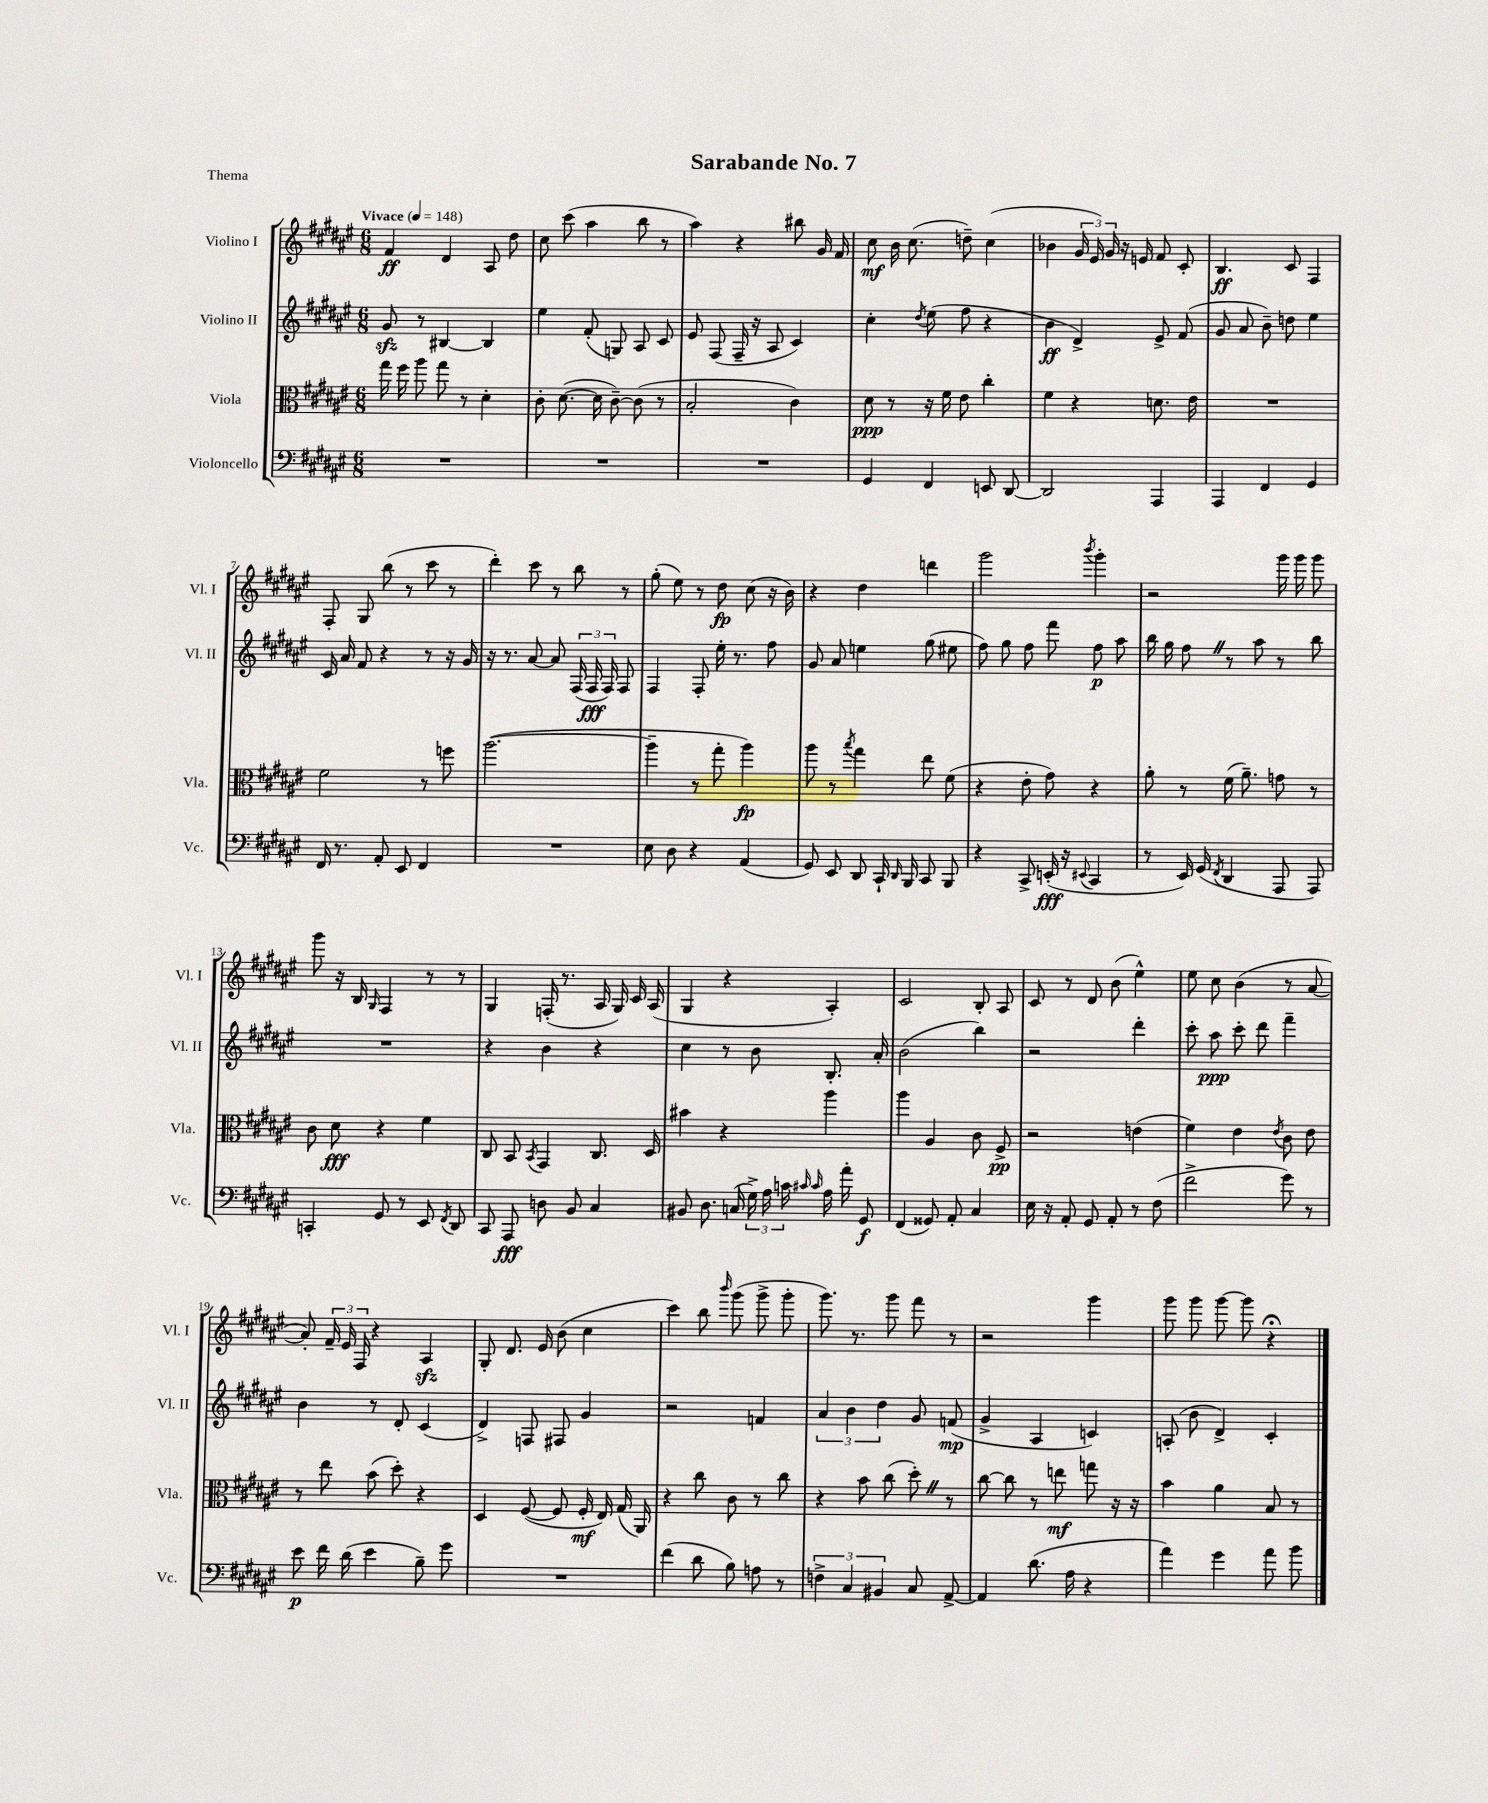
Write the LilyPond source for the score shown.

\header { title = "Sarabande No. 7" piece = "Thema" }
<<
\new StaffGroup <<
\new Staff = "s0" \with { instrumentName = "Violino I" shortInstrumentName = "Vl. I" } {
    \clef treble \key fis \major \numericTimeSignature \time 6/8 \tempo "Vivace" 4 = 148
    \autoBeamOff fis'4\ff dis'4 ais8 dis''8 |
    cis''8 cis'''8( ais''4 b''8 r8 |
    ais''4) r4 bis''8 gis'16 fis'16 |
    cis''8\mf b'16 cis''8.( d''8--) cis''4( |
    bes'4 \tuplet 3/2 { gis'16 eis'16) gis'16 } r16 e'16 fis'8 cis'8-. |
    b4.\ff cis'8 fis4 |
    fis8-. gis8 b''8( r8 cis'''8 r8 |
    dis'''4-.) cis'''8 r8 b''8 r8 |
    gis''8-.( eis''8) r8 dis''8\fp cis''8( r16 b'16) |
    r4 dis''4 d'''4 |
    gis'''2 \acciaccatura { b'''8 } gis'''4-. |
    r2 gis'''16 gis'''16 gis'''8 |
    gis'''8 r16 b16 \grace { gis16 } fis4 r8 r8 |
    gis4 f16-.( r8. ais16 gis16) cis'16 ais16( |
    gis4 r4 ais4-.) |
    cis'2 b8-. ais8 |
    cis'8 r8 dis'8 b'8( eis''4-^) |
    eis''8 cis''8 b'4( r8 ais'8~ |
    ais'8-.) \tuplet 3/2 { fis'16-- eis'16 fis16 } r4 ais4\sfz |
    gis8-. dis'8. eis'16 b'8( cis''4 |
    cis'''4) b''8 \grace { b'''16 } gis'''8( gis'''8-> gis'''8-. |
    gis'''8.) r8. gis'''8 fis'''8 r8 |
    r2 gis'''4 |
    gis'''8 gis'''8 gis'''8~ gis'''8 r4\fermata \bar "|." |
}
\new Staff = "s1" \with { instrumentName = "Violino II" shortInstrumentName = "Vl. II" } {
    \clef treble \key fis \major \numericTimeSignature \time 6/8
    \autoBeamOff gis'8\sfz r8 bis4~ bis4 |
    eis''4 fis'8-.( g8) ais8 cis'8 |
    eis'8 fis8( fis16-- r16 ais8 cis'4) |
    cis''4-. \acciaccatura { dis''8 } eis''8( fis''8 r4 |
    b'4\ff dis'4->) eis'8-> fis'8( |
    gis'8 ais'8 b'8--) d''8 eis''4 |
    cis'16 ais'16 fis'8 r4 r8 r16 gis'16 |
    r16 r8. ais'8~ ais'8 \tuplet 3/2 { fis16( fis16\fff fis16) } fis8 |
    fis4 fis8-. eis''16-. r8. fis''8 |
    gis'8 ais'8 e''4 gis''8( eis''8 |
    fis''8) gis''8 fis''8 fis'''8 fis''8\p ais''8 |
    b''16 gis''16 fis''8 \once \override BreathingSign.text = \markup { \musicglyph "scripts.caesura.straight" } \breathe r8 ais''8 r8 b''8 |
    R2. |
    r4 b'4 r4 |
    cis''4 r8 b'8 b8.-. ais'16-. |
    b'2( b''4) |
    r2 dis'''4-. |
    cis'''8-. ais''8\ppp cis'''8-. dis'''8 fis'''4-- |
    b'4 r8 dis'8-. cis'4( |
    dis'4->) f8 fis8 gis'4 |
    r2 f'4 |
    \tuplet 3/2 { ais'4 b'4 dis''4 } gis'8 f'8\mp( |
    gis'4-> ais4 c'4) |
    a8-.( b'8 dis'4->) cis'4-. \bar "|." |
}
\new Staff = "s2" \with { instrumentName = "Viola" shortInstrumentName = "Vla." } {
    \clef alto \key fis \major \numericTimeSignature \time 6/8
    \autoBeamOff gis''16 fis''16 ais''8 gis''8 r8 dis'4-. |
    cis'8-. dis'8.~( dis'16 cis'8~--) cis'8( r8 |
    b2-. cis'4) |
    dis'8\ppp r8 r16 fis'16 eis'8 cis''4-. |
    fis'4 r4 d'8. eis'16 |
    R2. |
    fis'2 r8 f''8 |
    ais''2.~( |
    ais''4-- r8 gis''8-. ais''4\fp) |
    ais''8 r8 \acciaccatura { b''8 } gis''4 eis''8 fis'8( |
    r4 eis'8-. gis'8) r4 |
    ais'8-. r8 fis'16( ais'8.--) g'8 r8 |
    cis'8 dis'8\fff r4 fis'4 |
    cis8 b,8 \acciaccatura { b,8 } gis,4 cis8. dis16 |
    bis'4 r4 ais''4 |
    ais''4 ais4 cis'8 fis8->\pp |
    r2 e'4( |
    fis'4) eis'4 \acciaccatura { eis'8 } cis'8 eis'8 |
    r8 eis''8 b'8( dis''8-.) r4 |
    dis4 fis8~( fis8 fis16-.\mf eis16) gis16( ais,16) |
    r4 cis''8 cis'8 r8 cis''8 |
    r4 b'8 cis''8( dis''8-.) \once \override BreathingSign.text = \markup { \musicglyph "scripts.caesura.straight" } \breathe r8 |
    cis''8~ cis''8 r8 e''8\mf g''8 r16 r16 |
    b'4 ais'4 b8 r8 \bar "|." |
}
\new Staff = "s3" \with { instrumentName = "Violoncello" shortInstrumentName = "Vc." } {
    \clef bass \key fis \major \numericTimeSignature \time 6/8
    \autoBeamOff R2. |
    R2. |
    R2. |
    gis,4 fis,4 e,8 dis,8~ |
    dis,2 ais,,4 |
    ais,,4 fis,4 gis,4 |
    fis,16 r8. ais,8-. eis,8 fis,4 |
    R2. |
    eis8 dis8 r4 ais,4( |
    gis,8) eis,8 dis,8 cis,16-! \grace { dis,16 } b,,16 cis,8 b,,8 |
    r4 cis,8-> e,16-.\fff( r16 \appoggiatura { eis,8 } cis,4 |
    r8 eis,16) gis,16( \acciaccatura { fis,8 } dis,4 ais,,8 ais,,8) |
    c,4-. gis,8 r8 eis,8 \acciaccatura { fis,8 } dis,8 |
    cis,8 ais,,8\fff d8 b,8 cis4 |
    bis,8 dis8. c16( \tuplet 3/2 { gis16->) ais16 c'16 } \grace { cis'16 cis'16 } ais16 ais'16-. gis,8\f |
    fis,4( gisis,8) ais,8-. cis4 |
    eis16 r16 ais,8-. gis,8 ais,8-. r8 fis8( |
    fis'2-> gis'8) r8 |
    eis'8\p fis'16 dis'16( eis'4 b8--) gis'8 |
    R2. |
    fis'4( dis'8 b8) a8 r8 |
    \tuplet 3/2 { f4-> cis4 bis,4 } cis8 ais,8~-> |
    ais,4 dis'8.( ais16 r4 |
    ais'4) gis'4 ais'8 b'8 \bar "|." |
}
>>
>>
